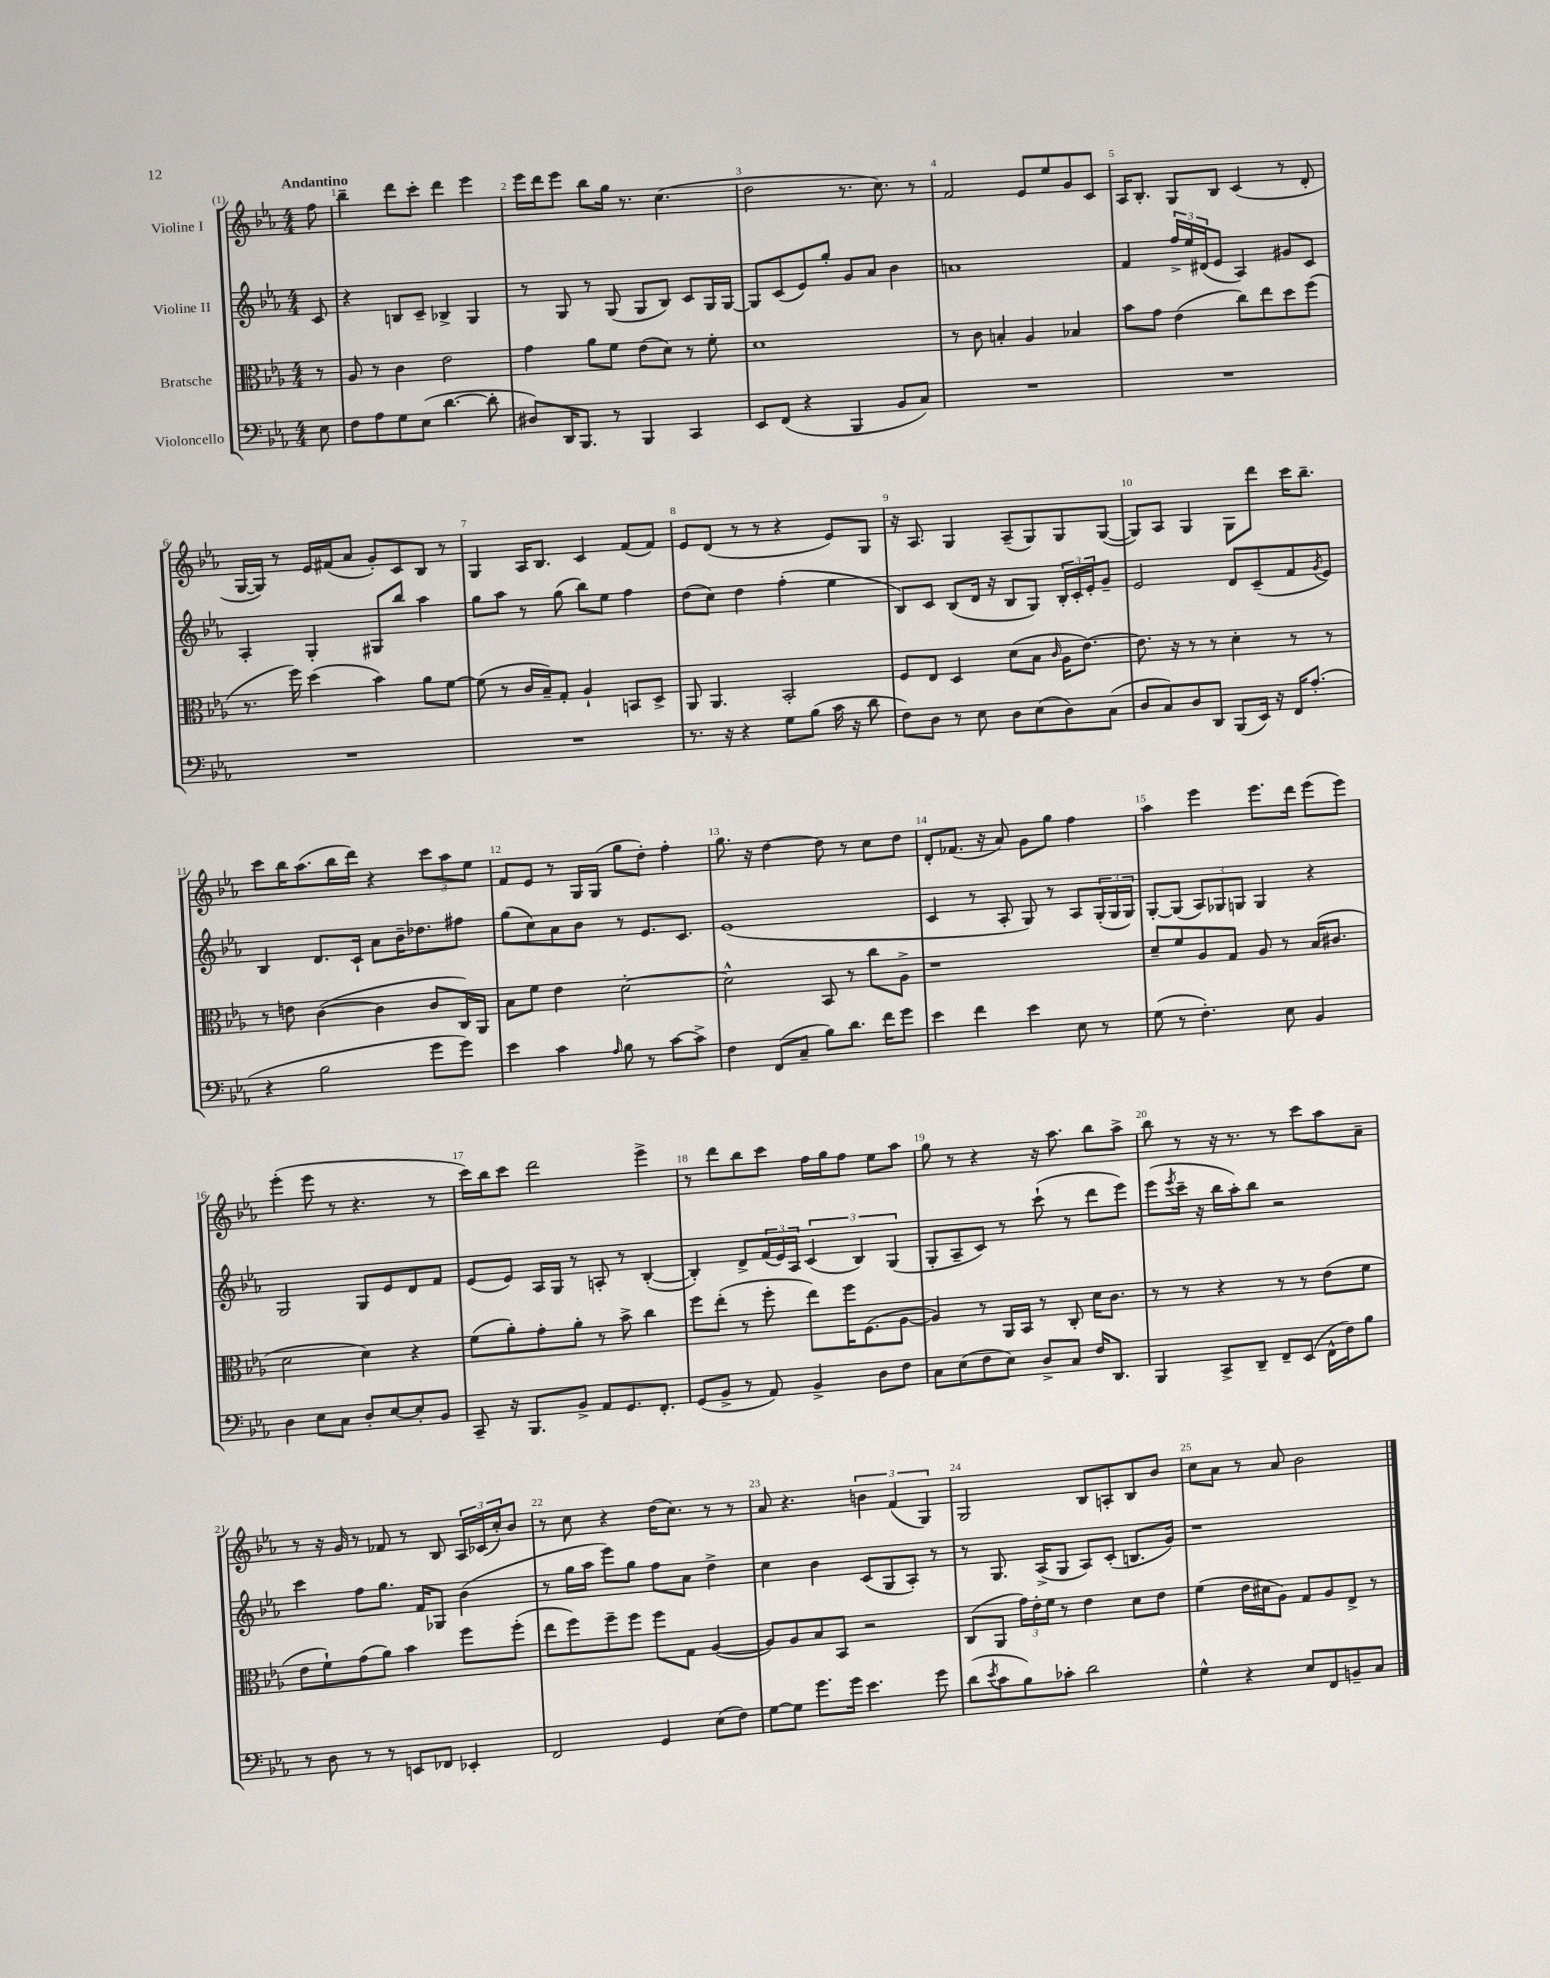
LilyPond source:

<<
\new StaffGroup <<
\new Staff = "s0" \with { instrumentName = "Violine I" } {
    \clef treble \key ees \major \numericTimeSignature \time 4/4 \partial 8 \tempo "Andantino"
    f''8 |
    bes''4-- d'''8 c'''8-. d'''4 ees'''4 |
    ees'''16 d'''16 ees'''8 bes''8 g''16 r8. c''4.( |
    d''2 r8. c''8.) r8 |
    f'2 ees'8 ees''8 g'8 c'8 |
    aes16 bes8.-. g8 bes8 c'4( r8 d'8-. |
    g16~ g16) r8 ees'16 fis'16( aes'8 g'8-.) c'8 bes8 r8 |
    g4 aes16 bes8. c'4 f'8( f'8) |
    ees'8 d'8( r8 r8 r4 ees'8) g8 |
    r16 aes8. g4 aes8--( g8) g8 g8~( |
    g8) aes8 g4 g8 d'''8 c'''16 bes''8.-- |
    c'''8 bes''16 aes''8.( bes''16 d'''16) r4 \tuplet 3/2 { c'''8 aes''8 ees''8 } |
    f'8 ees'8 r8 g16 g16( g''8 d''8-.) f''4-. |
    g''8. r16 d''4~ d''8 r8 c''8 d''8 |
    d'8-. fes'8.( r16 aes'8) g'8 g''8 f''4 |
    aes''4 ees'''4 ees'''8. d'''16 ees'''8( ees'''8) |
    ees'''4-.( ees'''8 r8 r4. r8 |
    c'''16) bes''16 c'''8 d'''2 ees'''4-> |
    r8 d'''8 bes''8 c'''8 f''16 g''16 f''8 ees''8 aes''8 |
    g''8 r8 r4 r16 aes''8. bes''8 aes''8-> |
    bes''8 r8 r16 r8. r8 c'''8 aes''8 aes'8-- |
    r8 r16 g'16 r8 fes'8 r8 bes8 \tuplet 3/2 { aes16 ces'16( c''16-.) } bes'8 |
    r8 c''8 r4 d''16( c''8.) r8 r8 |
    aes'8 r4. \tuplet 3/2 { b'4 f'4( g4) } |
    g2 bes8 a8-. bes8 bes'8 |
    c''8 aes'8 r8 aes'8 bes'2 \bar "|." |
}
\new Staff = "s1" \with { instrumentName = "Violine II" } {
    \clef treble \key ees \major \numericTimeSignature \time 4/4 \partial 8
    c'8 |
    r4 b8 c'8-- bes4-> g4 |
    r8 g8 r8 g8( g8 bes8) c'8 g16 g16~ |
    g8 c'8( ees'8) g''8-. g'8 aes'8 bes'4 |
    a'1 |
    f'4 \tuplet 3/2 { f''16-> ees''16 dis'16( } ees'8 aes4) gis'8 c'8 |
    aes4-. g4-. gis8 bes''8 aes''4 |
    g''8 aes''8 r8 g''8( bes''8) ees''8 f''4 |
    d''8( c''8) d''4 f''4-.( ees''4 |
    bes8) c'8 bes8( d'16 r16 bes8 g8) \tuplet 3/2 { bes16-. c'16-. ees'16-. } g'8-- |
    ees'2 d'8 c'8--( f'8 \acciaccatura { g'8 } ees'8) |
    bes4 d'8. c'16-! aes'8 bes'16-- des''8. fis''8 |
    g''8( c''8) aes'8 bes'8 r8 ees'8. c'8. |
    ees'1( |
    c'4 r8 aes8-. g8) r8 aes8 \tuplet 3/2 { g16-.( g16 g16) } |
    g8~-. g8( \tuplet 3/2 { aes8) ges8 g8 } g4 r4 |
    g2 g8 ees'8 d'8 f'8 |
    ees'8( ees'8) aes16 g16 r8 a8-. r8 bes4~-.( |
    bes4-.) d'8-> \tuplet 3/2 { f'16( ees'16) aes16 } \tuplet 3/2 { c'4( bes4) g4( } |
    g8-. aes8-- c'8) r8 c'''8-!( r8 d'''8 ees'''8) |
    ees'''8( \acciaccatura { ees'''8 } c'''16-- r16 bes''16 aes''16-.) bes''8 r2 |
    c'''4 f''8 g''8. f'16 ges8 bes'4( |
    r8 g''16 aes''16 ees'''8) g''8 f''8 aes'8 d''4-> |
    c''4 bes'4 c'8( g8 aes8-.) r8 |
    r8 g8. aes16->( g8 aes8) c'8-.( b8. g'16) |
    r1 \bar "|." |
}
\new Staff = "s2" \with { instrumentName = "Bratsche" } {
    \clef alto \key ees \major \numericTimeSignature \time 4/4 \partial 8
    r8 |
    aes8 r8 c'4 ees'2 |
    g'4 aes'8 f'8 ees'8( d'8) r8 f'8-. |
    d'1 |
    r8 c'8 b4-. aes4 bes4 |
    bes'8 g'8 ees'4( c''8) ees''8 d''8 f''8( |
    r8. f''16) d''4( bes'4) aes'8 f'8~ |
    f'8( r8 c'16 bes16--) g8-. aes4-! b,8 d8-> |
    aes,8 aes,4. bes,2-. |
    f8 ees8 d4 d'8( bes8 \grace { c'16 } aes16 ees'8.~) |
    ees'8. r16 r8 r8 d'4-. r8 r8 |
    r8 e'8 c'4~( c'4 c'8 c16) aes,16 |
    bes8 f'8 ees'4 d'2~-. |
    d'2-^ bes,8 r8 c''8 aes8-> |
    r1 |
    d'8-- f'8 aes8 g8 aes8 r8 bes16( cis'8. |
    d'2 d'4) r4 |
    f'8( aes'8-.) g'8-. aes'8-. r8 bes'8-> c''4 |
    f''8 ees''8-.( r8 f''8-. ees''8) f''16 f8.( aes8~ |
    aes4) r8 aes,16 bes,16 r8 c8-. d'16 c'8. |
    r8 r8 r4 r8 r8 ees'8( f'8 |
    ees'8 f'8-!) g'8( aes'8) bes'4 f''8 f''8-.( |
    ees''8 f''8) f''8-- f''8 f''8 g8 aes4~( |
    aes8) aes8 bes8 bes,8 r2 |
    c8( aes,8 \tuplet 3/2 { g'16) ees'16-. f'16 } r8 ees'4 d'8 ees'8 |
    f'4( ees'16 dis'16 aes8) g8 aes8 ees8-> r8 \bar "|." |
}
\new Staff = "s3" \with { instrumentName = "Violoncello" } {
    \clef bass \key ees \major \numericTimeSignature \time 4/4 \partial 8
    ees8 |
    f8 aes8 g8 ees8( d'4.~ d'8-. |
    dis8) d,16 bes,,8. r8 bes,,4 c,4 |
    ees,8 f,8( r4 bes,,4 bes,8 c8) |
    R1 |
    R1 |
    R1 |
    R1 |
    r8. r16 r4 g8 bes8( c'16 r16 d'8 |
    f8) d8 r8 ees8 d8 ees8( d8) c8( |
    d8 c8) d8 d,8 bes,,8( ees,16) r16 f,16 aes8.-.( |
    r4 bes2 g'8 g'8) |
    ees'4 c'4 \grace { aes16 } bes8 r8 c'8~ c'8-> |
    f4 f,8( c8-- bes8) d'8. f'16 g'8 |
    ees'4 f'4 ees'4 ees8 r8 |
    g8( r8 f4.-.) ees8 bes,4 |
    d4 ees8 c8 d8-. ees8~ ees8-. bes,8 |
    c,8-- r16 bes,,8. bes,8-> aes,8 g,8. f,8.-. |
    g,8( bes,8-> r8 aes,8) bes,4-> d8 f8 |
    c8 ees8( f8 ees8) d8-> c8 f16 d,8. |
    bes,,4 c,8-> d,8-- f,8-- ees,8( f,16-^ f16) bes8 |
    r8 d8 r8 r8 e,8 fes,8 ees,4-. |
    f,2 g,4 ees8( f8) |
    g8~ g8 g'8. g'16 ees'4. g'8 |
    d'8( \acciaccatura { ees'8 } c'8 bes8) ces'8-. d'2 |
    g4-^ r4 ees8 f,8 b,8-- c8 \bar "|." |
}
>>
>>
\layout { \context { \Score \override BarNumber.break-visibility = ##(#f #t #t) barNumberVisibility = #all-bar-numbers-visible } }
